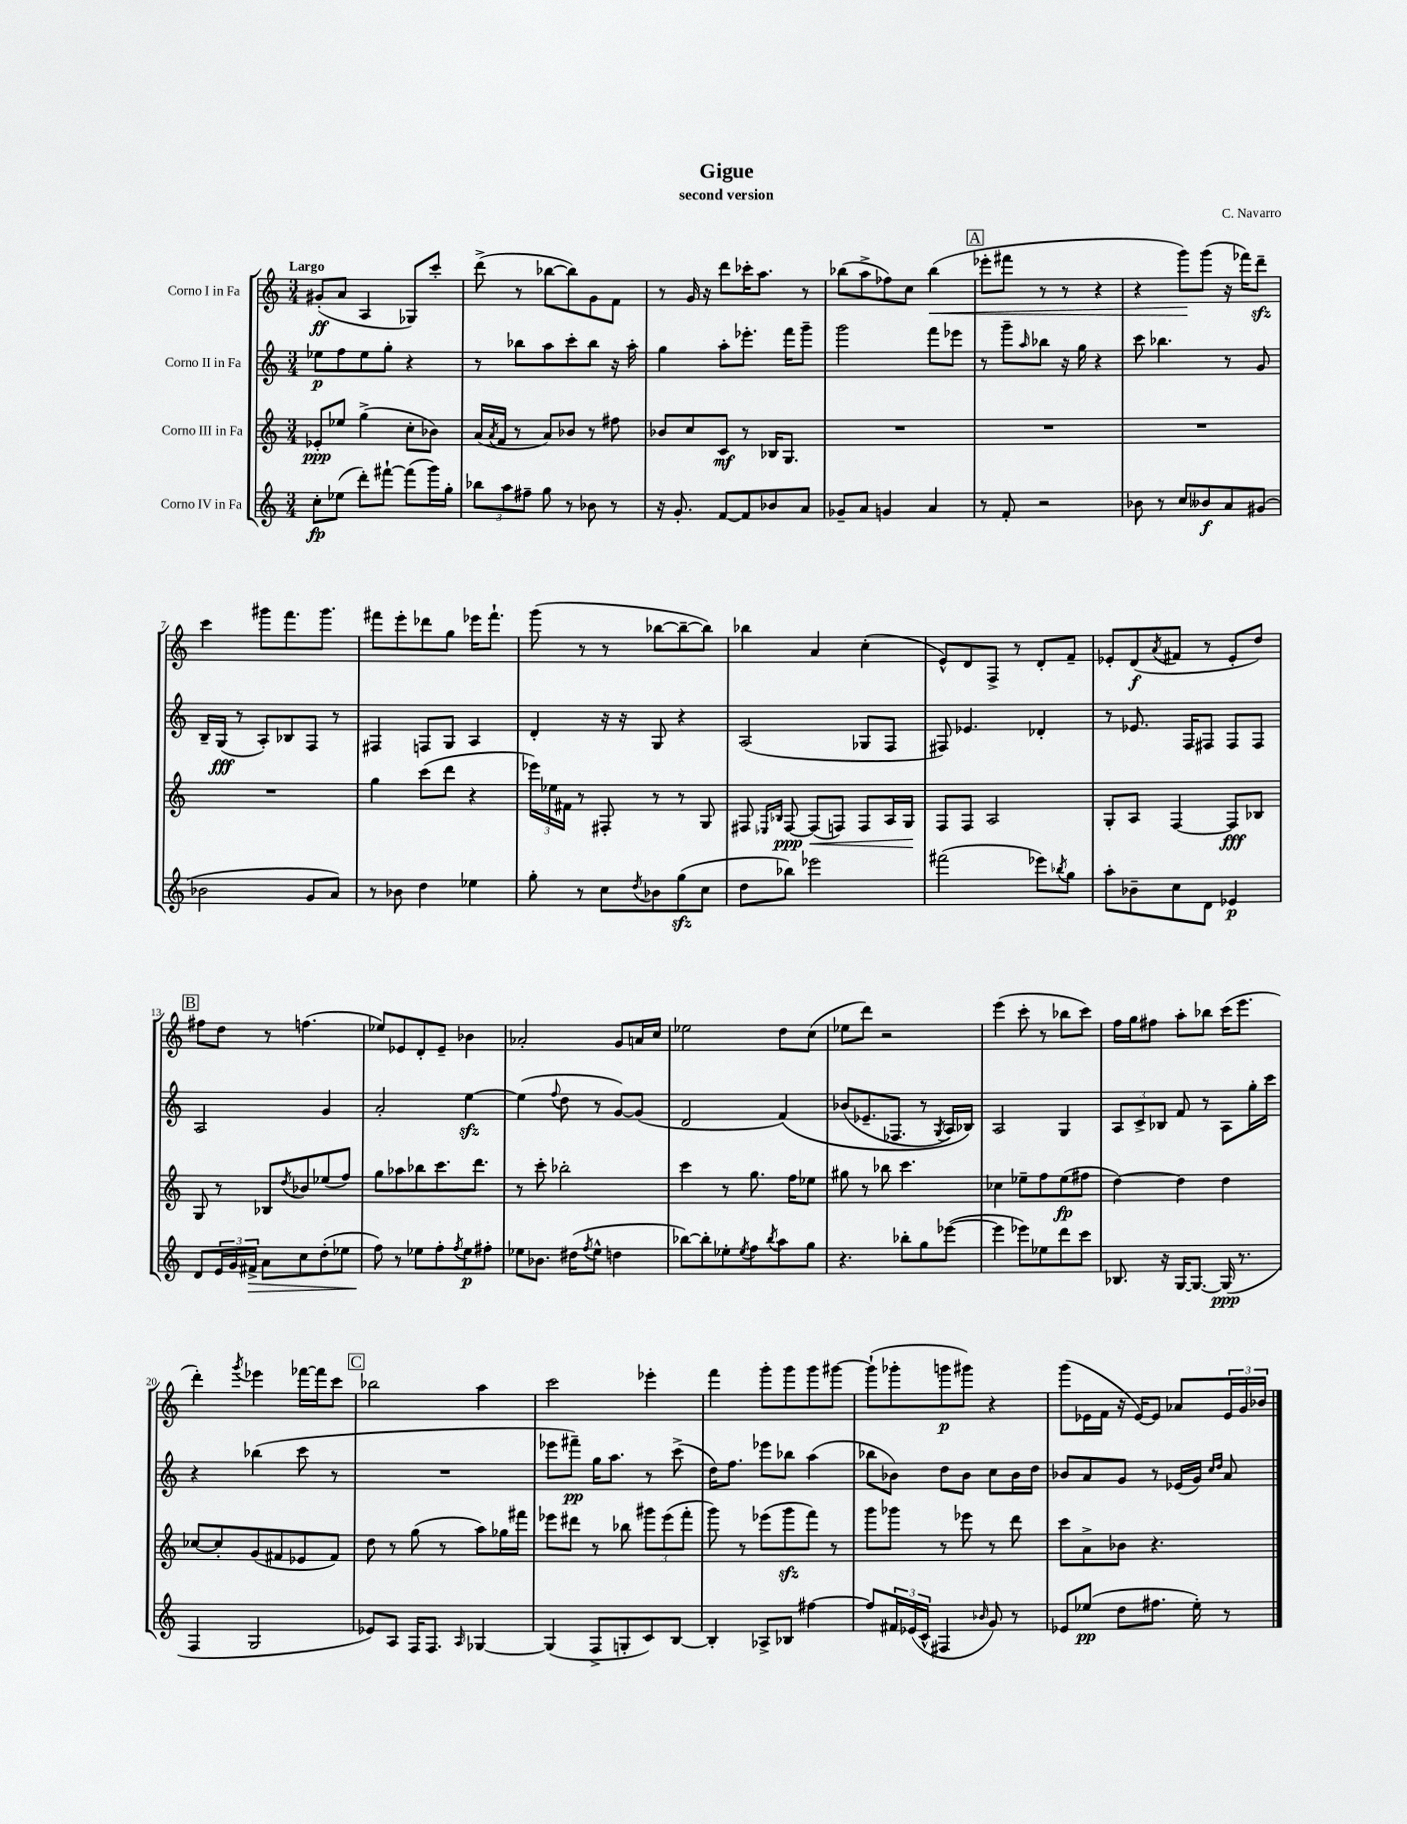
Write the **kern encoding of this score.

**kern	**dynam	**kern	**dynam	**kern	**dynam	**kern	**dynam
*part4	*part4	*part3	*part3	*part2	*part2	*part1	*part1
*staff4	*staff4	*staff3	*staff3	*staff2	*staff2	*staff1	*staff1
*I"Corno IV in Fa	*	*I"Corno III in Fa	*	*I"Corno II in Fa	*	*I"Corno I in Fa	*
*clefG2	*	*clefG2	*	*clefG2	*	*clefG2	*
*k[]	*	*k[]	*	*k[]	*	*k[]	*
*M3/4	*	*M3/4	*	*M3/4	*	*M3/4	*
=1	=1	=1	=1	=1	=1	=1	=1
!	!	!	!	!	!	!LO:TX:a:B:t=Largo	!
8cc'\L	fp	8e-X'/L	ppp	8ee-X\L	p	(8g#X'/L	ff
(8ee-X\J	.	8ee-X/J	.	8ff\	.	8a/J	.
8ddd'\L)	.	(4gg^\	.	8ee-\	.	4A/	.
[8fff#X`\J	.	.	.	8gg'\J	.	.	.
(8fff#\L]	.	8cc'\L	.	4r	.	8G-X/L)	.
16ggg\L)	.	8b-X\J)	.	.	.	8ccc'/J	.
16gg'\JJ	.	.	.	.	.	.	.
=2	=2	=2	=2	=2	=2	=2	=2
12bb-X\L	.	(16a/LL	.	8r	.	(8ddd^\	.
.	.	8qa/	.	.	.	.	.
.	.	16f/JJ	.	.	.	.	.
12aa\	.	.	.	.	.	.	.
.	.	8r	.	8bb-X\L	.	8r	.
12ff#X~\J	.	.	.	.	.	.	.
8gg\	.	8a/L)	.	8aa\	.	[8bb-X\L	.
8r	.	8b-X/J	.	8ccc'\	.	8bb-\])	.
8b-X\	.	8r	.	8bb-\J	.	8g\	.
8r	.	8ff#X\	.	16r	.	8f\J	.
.	.	.	.	16aa'\	.	.	.
=3	=3	=3	=3	=3	=3	=3	=3
16r	.	8b-X/L	.	4gg\	.	8r	.
8.g'/	.	.	.	.	.	.	.
.	.	8cc/	.	.	.	16g/	.
.	.	.	.	.	.	16r	.
[8f/L	.	8c/J	mf	8aa'\L	.	8ddd\L	.
8f/]	.	8r	.	8.eee-X'\J	.	16ccc-X'\K	.
.	.	.	.	.	.	8.aa\J	.
8b-X/	.	16B-X/KL	.	.	.	.	.
.	.	8.G/J	.	16fff\KL	.	.	.
8a/J	.	.	.	8ggg~\J	.	8r	.
=4	=4	=4	=4	=4	=4	=4	=4
8g-X~/L	.	2.r	.	2ggg\	.	(8bb-X\L	.
8a/J	.	.	.	.	.	8aa^\	.
4gn/	.	.	.	.	.	8ff-X\)	.
.	.	.	.	.	.	8cc\J	.
!	!	!	!	!	!	!	!LO:HP:b
4a/	.	.	.	8fff\L	.	(4bb-\	<
.	.	.	.	8eee-X\J	.	.	.
!!LO:REH:place=s1:t=A
=5	=5	=5	=5	=5	=5	=5	=5
8r	.	2.r	.	8r	.	8eee-X'\L	.
8f'/	.	.	.	8ggg~\L	.	8fff#X\J	.
.	.	.	.	16qqaa/	.	.	.
2r	.	.	.	8bb-X\J	.	8r	.
.	.	.	.	16r	.	8r	.
.	.	.	.	16gg\	.	.	.
.	.	.	.	4r	.	4r	.
=6	=6	=6	=6	=6	=6	=6	=6
8b-X\	.	2.r	.	8ccc\	.	4r	.
8r	.	.	.	4.bb-X\	.	.	.
8cc/L	.	.	.	.	.	8ggg\L)	.
8b--X/	f	.	.	.	.	(8ggg\J	[
8a/	.	.	.	8r	.	16r	.
.	.	.	.	.	.	16fff-X\KL)	.
(8g#X/J	.	.	.	8g/	.	8dddzz~\J	.
!!LO:LB:g=z
=7	=7	=7	=7	=7	=7	=7	=7
2b-X\	.	2.r	.	16B~/LL	.	4ccc\	.
.	.	.	.	(16G/JJ	fff	.	.
.	.	.	.	8r	.	.	.
.	.	.	.	8A'/L)	.	8ggg#X\L	.
.	.	.	.	8B-X/	.	8.fff\	.
8g/L	.	.	.	8F/J	.	.	.
.	.	.	.	.	.	8.ggg#\J	.
8a/J)	.	.	.	8r	.	.	.
=8	=8	=8	=8	=8	=8	=8	=8
8r	.	4gg\	.	4F#X/	.	8fff#X\L	.
8b-X\	.	.	.	.	.	8eee'\	.
4dd\	.	(8ccc\L	.	8Fn/L	.	8ddd-X\	.
.	.	8ddd\J	.	8G/J	.	8gg\J	.
4ee-X\	.	4r	.	4A/	.	16eee-X\KL	.
.	.	.	.	.	.	8.fff#`\J	.
=9	=9	=9	=9	=9	=9	=9	=9
8gg'\	.	24eee-X\LL)	.	4d'/	.	(8ggg\	.
.	.	24ee-X\	.	.	.	.	.
.	.	24f#X\JJ	.	.	.	.	.
8r	.	8r	.	.	.	8r	.
8cc\L	.	8F#X'/	.	16r	.	8r	.
.	.	.	.	16r	.	.	.
8qdd/	.	.	.	.	.	.	.
8b-X\	.	8r	.	8G/	.	[8bb-X\L	.
(8ggzz\	.	8r	.	4r	.	8bb-~\_	.
8cc\J	.	8G/	.	.	.	8bb-\J])	.
=10	=10	=10	=10	=10	=10	=10	=10
8dd\L	.	8F#X/	.	(2A/	.	4bb-X\	.
.	.	16qqE-X/LL	.	.	.	.	.
.	.	16qqB-X/JJ	.	.	.	.	.
8bb-X\J)	.	[8F#/	ppp	.	.	.	.
!	!	!	!LO:HP:b	!	!	!	!
2eee-X\	.	(8F#/L]	<	.	.	4a/	.
.	.	8Fn/J)	.	.	.	.	.
.	.	8F/L	.	8G-X/L	.	(4cc'\	.
.	.	16A/L	.	8F/J	.	.	.
.	.	16G/JJ	.	.	.	.	.
.	.	.	[	.	.	.	.
=11	=11	=11	=11	=11	=11	=11	=11
(2fff#X\	.	8F/L	.	8F#X/)	.	8e^^/L)	.
.	.	8F/J	.	4.e-X/	.	8d/	.
.	.	2A/	.	.	.	8F^/J	.
.	.	.	.	.	.	8r	.
8eee-X\L)	.	.	.	4d-X'/	.	8d'/L	.
8qbb-X/	.	.	.	.	.	.	.
8gg\J	.	.	.	.	.	8f~/J	.
=12	=12	=12	=12	=12	=12	=12	=12
8aa'\L	.	8G'/L	.	8r	.	8e-X'/L	.
8b-X~\	.	8A/J	.	8.e-X/	.	(8d/	f
.	.	.	.	.	.	8qa/	.
8cc\	.	[4F/	.	.	.	8f#X/J	.
.	.	.	.	16F/KL	.	.	.
8d\J	.	.	.	8F#X/J	.	8r	.
4e-X/	p	8F/L]	fff	8F#/L	.	8e-'/L	.
.	.	8B-X/J	.	8F#/J	.	8dd/J)	.
!!LO:LB:g=z
!!LO:REH:place=s1:t=B
=13	=13	=13	=13	=13	=13	=13	=13
8d/L	.	8G/	.	2A/	.	8ff#X\L	.
24e/L	.	8r	.	.	.	8dd\J	.
24g/	.	.	.	.	.	.	.
!	!LO:HP:b	!	!	!	!	!	!
24f#X^/JJ	>	.	.	.	.	.	.
8a\L	.	8B-X/L	.	.	.	8r	.
.	.	8qdd/	.	.	.	.	.
8cc\	.	8b-X/	.	.	.	(4.ffn\	.
(8dd'\	.	(8ee-X/	.	4g/	.	.	.
8ee-X\J	.	8ff/J)	.	.	.	.	.
=14	=14	=14	=14	=14	=14	=14	=14
8ff\)	.	8gg\L	.	2a'/	.	8ee-X/L)	.
8r	]	8aa-X\	.	.	.	8e-X/	.
8ee-X\L	.	8bb-X\	.	.	.	8d'/	.
8ff'\	.	8.ccc\	.	.	.	8e-~/J	.
8qff/	.	.	.	.	.	.	.
8ee-\	p	.	.	[4eezz\	.	4b-X\	.
.	.	8.ddd\J	.	.	.	.	.
8ff#X'\J	.	.	.	.	.	.	.
=15	=15	=15	=15	=15	=15	=15	=15
8ee-X\L	.	8r	.	(4ee\]	.	2a-X'/	.
8.b-X\J	.	8ccc'\	.	.	.	.	.
.	.	.	.	8qqff/	.	.	.
.	.	2bb-X'\	.	8dd\	.	.	.
(16dd#X\KL	.	.	.	.	.	.	.
8qff/	.	.	.	.	.	.	.
8ee-^^\J	.	.	.	8r	.	.	.
4ddn\	.	.	.	[8g/L)	.	8g/L	.
.	.	.	.	(8g/J]	.	16an/L	.
.	.	.	.	.	.	16cc/JJ	.
=16	=16	=16	=16	=16	=16	=16	=16
[8bb-X\L)	.	4ccc\	.	2d/	.	2ee-X\	.
8bb-'\]	.	.	.	.	.	.	.
8ee-X'\	.	8r	.	.	.	.	.
8qee-/	.	.	.	.	.	.	.
8ff\	.	8.gg\	.	.	.	.	.
8qbb-/	.	.	.	.	.	.	.
8aa\	.	.	.	(4f/)	.	8dd\L	.
.	.	16ff\KL	.	.	.	.	.
8gg\J	.	8ee-X\J	.	.	.	(8cc\J	.
=17	=17	=17	=17	=17	=17	=17	=17
4.r	.	8gg#X\	.	(8b-X/L	.	8ee-X\L	.
.	.	8r	.	8.e-X~/	.	8ddd\J)	.
.	.	8bb-X\	.	.	.	2r	.
.	.	.	.	8.F-X/J	.	.	.
8bb-X'\L	.	4.ccc\	.	.	.	.	.
8gg\	.	.	.	8r	.	.	.
.	.	.	.	8qG/	.	.	.
([8eee-X\J	.	.	.	16A/LL)	.	.	.
.	.	.	.	16B-X/JJ)	.	.	.
=18	=18	=18	=18	=18	=18	=18	=18
4eee-\]	.	4cc-X\	.	2A/	.	(4eee\	.
8eee-X\L)	.	8ee-X~\L	.	.	.	8ccc'\	.
8ee-X\	.	8ff\	.	.	.	8r	.
8ddd\	.	(8ee-\	fp	4G/	.	8bb-X\L	.
8ccc\J	.	8ff#X\J	.	.	.	8ccc\J)	.
=19	=19	=19	=19	=19	=19	=19	=19
8.B-X/	.	[4dd\)	.	12A/L	.	16ff\LL	.
.	.	.	.	.	.	16gg\J	.
.	.	.	.	12c^/	.	.	.
.	.	.	.	.	.	8ff#X\J	.
.	.	.	.	12B-X/J	.	.	.
16r	.	.	.	.	.	.	.
[16G/KL	.	4dd\]	.	8f/	.	8aa'\L	.
8.G/J_	.	.	.	.	.	.	.
.	.	.	.	8r	.	8bb-X\J	.
(16G/]	ppp	4dd\	.	8A\L	.	(16ccc\KL	.
8.r	.	.	.	.	.	8.eee\J	.
.	.	.	.	16gg'\L	.	.	.
.	.	.	.	16ccc\JJ	.	.	.
!!LO:LB:g=z
=20	=20	=20	=20	=20	=20	=20	=20
4F/	.	[8cc-X/L	.	4r	.	4ddd'\)	.
.	.	8cc-'/]	.	.	.	.	.
.	.	.	.	.	.	8qggg/	.
2G/	.	(8g/	.	(4bb-X\	.	4eee-X\	.
.	.	8f#X/	.	.	.	.	.
.	.	8e-X/	.	8ccc\	.	[16fff-X\LL	.
.	.	.	.	.	.	16fff-\J]	.
.	.	8f#/J)	.	8r	.	8ccc\J	.
!!LO:REH:place=s1:t=C
=21	=21	=21	=21	=21	=21	=21	=21
8e-X/L)	.	8dd\	.	2.r	.	2bb-X\	.
8A/J	.	8r	.	.	.	.	.
16F/KL	.	(8gg\	.	.	.	.	.
8.F/J	.	.	.	.	.	.	.
.	.	8r	.	.	.	.	.
16qqA/	.	.	.	.	.	.	.
[4G-X/	.	8aa\L)	.	.	.	4aa\	.
.	.	16gg-X\L	.	.	.	.	.
.	.	16fff#X\JJ	.	.	.	.	.
=22	=22	=22	=22	=22	=22	=22	=22
(4G-/]	.	8eee-X\L	.	8eee-X\L	.	2ccc\	.
.	.	8ddd#X\J	.	8fff#X~\J)	pp	.	.
8F^/L	.	8r	.	16gg\KL	.	.	.
.	.	.	.	8.aa\J	.	.	.
8Gn'/	.	8bb-X\	.	.	.	.	.
8c/)	.	12ggg#X\L	.	8r	.	4eee-X'\	.
.	.	(12eee-\	.	.	.	.	.
[8B/J	.	.	.	(8ccc^\	.	.	.
.	.	12fff'\J	.	.	.	.	.
=23	=23	=23	=23	=23	=23	=23	=23
4B'/]	.	8ggg\)	.	16dd\KL)	.	4fff\	.
.	.	.	.	8.ff\J	.	.	.
.	.	8r	.	.	.	.	.
8A-X^/L	.	(8eee-X\L	.	8eee-X\L	.	8ggg'\L	.
8B-X/J	.	8gggzz\	.	8bb-X\J	.	8ggg\	.
[4ff#X\	.	8fff\J)	.	(4aa\	.	8ggg\	.
.	.	8r	.	.	.	[8ggg#X\J	.
=24	=24	=24	=24	=24	=24	=24	=24
8ff#/L]	.	8ggg\L	.	8bb-X\L	.	(8ggg#`\L]	.
24f#X/L	.	8ggg-X\J	.	8b-X\J)	.	8ggg-X'\	.
(24e-X/	.	.	.	.	.	.	.
24c^^/JJ	.	.	.	.	.	.	.
4F#X/	.	8r	.	8dd\L	.	8gggn\	p
.	.	8eee-X\	.	8b-\J	.	8ggg#X\J)	.
16qqb-X/	.	.	.	.	.	.	.
8g/)	.	8r	.	8cc\L	.	4r	.
8r	.	8ddd\	.	16b-\L	.	.	.
.	.	.	.	16dd\JJ	.	.	.
=25	=25	=25	=25	=25	=25	=25	=25
8e-X/L	.	8ccc\L	.	8b-X/L	.	(8ggg\L	.
(8ee-X/J	pp	8a^\	.	8a/	.	16e-X\L	.
.	.	.	.	.	.	16f\JJ	.
8dd\L	.	8b-X\J	.	8g/J	.	16r	.
.	.	.	.	.	.	[16e-/KL)	.
8.ff#X\J	.	4.r	.	8r	.	8e-/J]	.
.	.	.	.	(16e-X/LL	.	8a-X/L	.
16ee-'\)	.	.	.	16g/JJ)	.	.	.
.	.	.	.	16qqcc/LL	.	.	.
.	.	.	.	16qqdd/JJ	.	.	.
8r	.	.	.	8a/	.	24e-/L	.
.	.	.	.	.	.	24g/	.
.	.	.	.	.	.	24b-X/JJ	.
==	==	==	==	==	==	==	==
*-	*-	*-	*-	*-	*-	*-	*-
